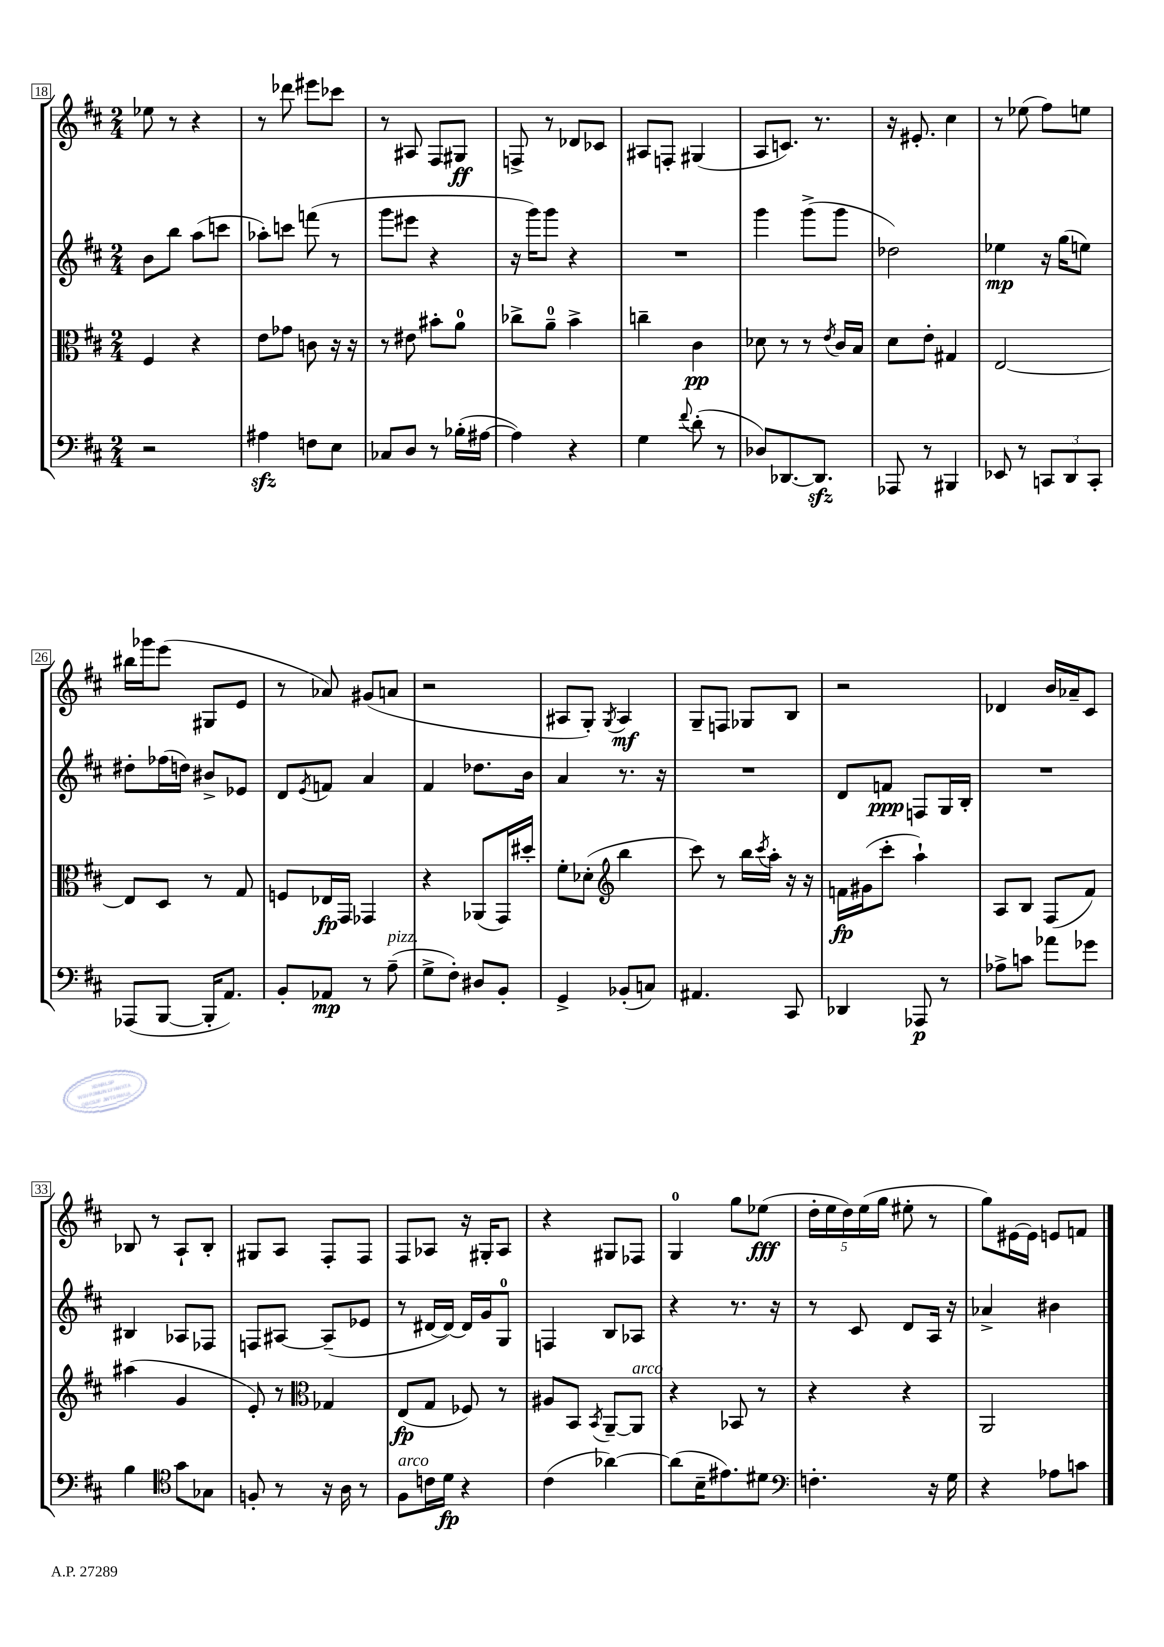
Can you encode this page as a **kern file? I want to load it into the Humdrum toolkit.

**kern	**kern	**kern	**kern
*staff4	*staff3	*staff2	*staff1
*clefF4	*clefC3	*clefG2	*clefG2
*k[f#c#]	*k[f#c#]	*k[f#c#]	*k[f#c#]
*M2/4	*M2/4	*M2/4	*M2/4
2r	4F#	8b	8ee-
.	.	8bb	8r
.	4r	(8aa	4r
.	.	8ccc	.
=	=	=	=
4A#	8e	8aa-')	8r
.	8g-	8ccc	8ddd-
8F	8c	(8fff	8eee#
8E	16r	8r	8ccc-
.	16r	.	.
=	=	=	=
8C-	8r	8ggg	8r
8D	8e#	8eee#	8A#
8r	8b#'	4r	8F#
(16B-'	8a	.	8G#
[16A#	.	.	.
=	=	=	=
4A#])	8cc-^	16r	8F^
.	.	16ggg)	.
.	8a~	8ggg	8r
4r	4b^	4r	8d-
.	.	.	8c-
=	=	=	=
4G	4cc~	2r	8A#
.	.	.	8F'
8qqf#	.	.	.
(8d'	4c#	.	(4G#
8r	.	.	.
=	=	=	=
8D-)	8d-	4ggg	8A
[8.DD-	8r	.	8.c)
.	8r	(8ggg^	.
8.DD-]	.	.	8.r
.	8qe	.	.
.	16c#	8ggg	.
.	16B	.	.
=	=	=	=
8AAA-	8d	2dd-)	16r
.	.	.	8.e#'
8r	8e'	.	.
4BBB#	4G#	.	4cc#
=	=	=	=
8EE-	[2E	4ee-	8r
8r	.	.	(8ee-
12CC	.	16r	8ff#)
.	.	(16gg	.
12DD	.	.	.
.	.	8ee)	8ee
12CC'	.	.	.
=	=	=	=
(8AAA-	8E]	8dd#'	16bb#
.	.	.	16ggg-
[8BBB	8D	(16ff-	(8eee
.	.	16dd)	.
16BBB']	8r	8b#^	8G#
8.AA)	.	.	.
.	8G	8e-	8e
=	=	=	=
8BB'	8F	8d	8r
.	.	8qe	.
8AA-	16E-	8f	8a-)
.	16GG	.	.
8r	4GG-	4a	(8g#
(8A~	.	.	8a
=	=	=	=
8G^	4r	4f#	2r
8F#')	.	.	.
8D#	(8AA-	8.dd-	.
8BB'	16GG)	.	.
.	16dd#'	16b	.
=	=	=	=
4GG^	8f#'	4a	8A#
.	(8d-'	.	8G')
*	*clefG2	*	*
.	.	.	8qG
(8BB-'	4bb	8.r	4A#
8C)	.	.	.
.	.	16r	.
=	=	=	=
4.AA#	8ccc#)	2r	8G~
.	8r	.	8F
.	16bb	.	8G-
.	8qccc#	.	.
.	16aa'	.	.
8CC#	16r	.	8B
.	16r	.	.
=	=	=	=
4DD-	16f	8d	2r
.	(16g#	.	.
.	8ccc#'	8f	.
8AAA-	4aa`)	8F	.
8r	.	16G	.
.	.	16B'	.
=	=	=	=
8A-^	8A	2r	4d-
8c	8B	.	.
8a-	(8F#	.	16b
.	.	.	16a-~
8g-	8f#)	.	8c#
=	=	=	=
4B	(4aa#	4B#	8B-
.	.	.	8r
*clefC4	*	*	*
8g	4g	8A-	8A`
8G-	.	8F-	8B-'
=	=	=	=
8F'	8e')	8F	8G#
8r	8r	[8A#	8A
*	*clefC3	*	*
16r	4G-	(8A#~]	8F#'
16A	.	.	.
8r	.	8e-	8F#
=	=	=	=
8F#	(8E	8r	8F#
16c	8G	[16d#	8A-
16d	.	16d#_)	.
4r	8F-)	16d#]	16r
.	.	16g	16G#'
.	8r	8G	8A-
=	=	=	=
(4c#	8A#	4F	4r
.	8BB	.	.
.	8qBB	.	.
[4a-)	[8AA~	8B	8G#
.	8AA]	8A-	8F-
=	=	=	=
(8a-]	4r	4r	4G
16B~	.	.	.
8.e#)	.	.	.
.	8BB-	8.r	8gg
8d#	8r	.	(8ee-
.	.	16r	.
=	=	=	=
*clefF4	*	*	*
4.F'	4r	8r	20dd'
.	.	.	20ee
.	.	.	20dd)
.	.	8c#	.
.	.	.	(20ee
.	.	.	20gg
.	4r	8d	8ee#'
16r	.	16A	8r
16G	.	16r	.
=	=	=	=
4r	2AA	4a-^	8gg)
.	.	.	[16e#
.	.	.	16e#]
8A-	.	4b#	8e
8c	.	.	8f
==	==	==	==
*-	*-	*-	*-
